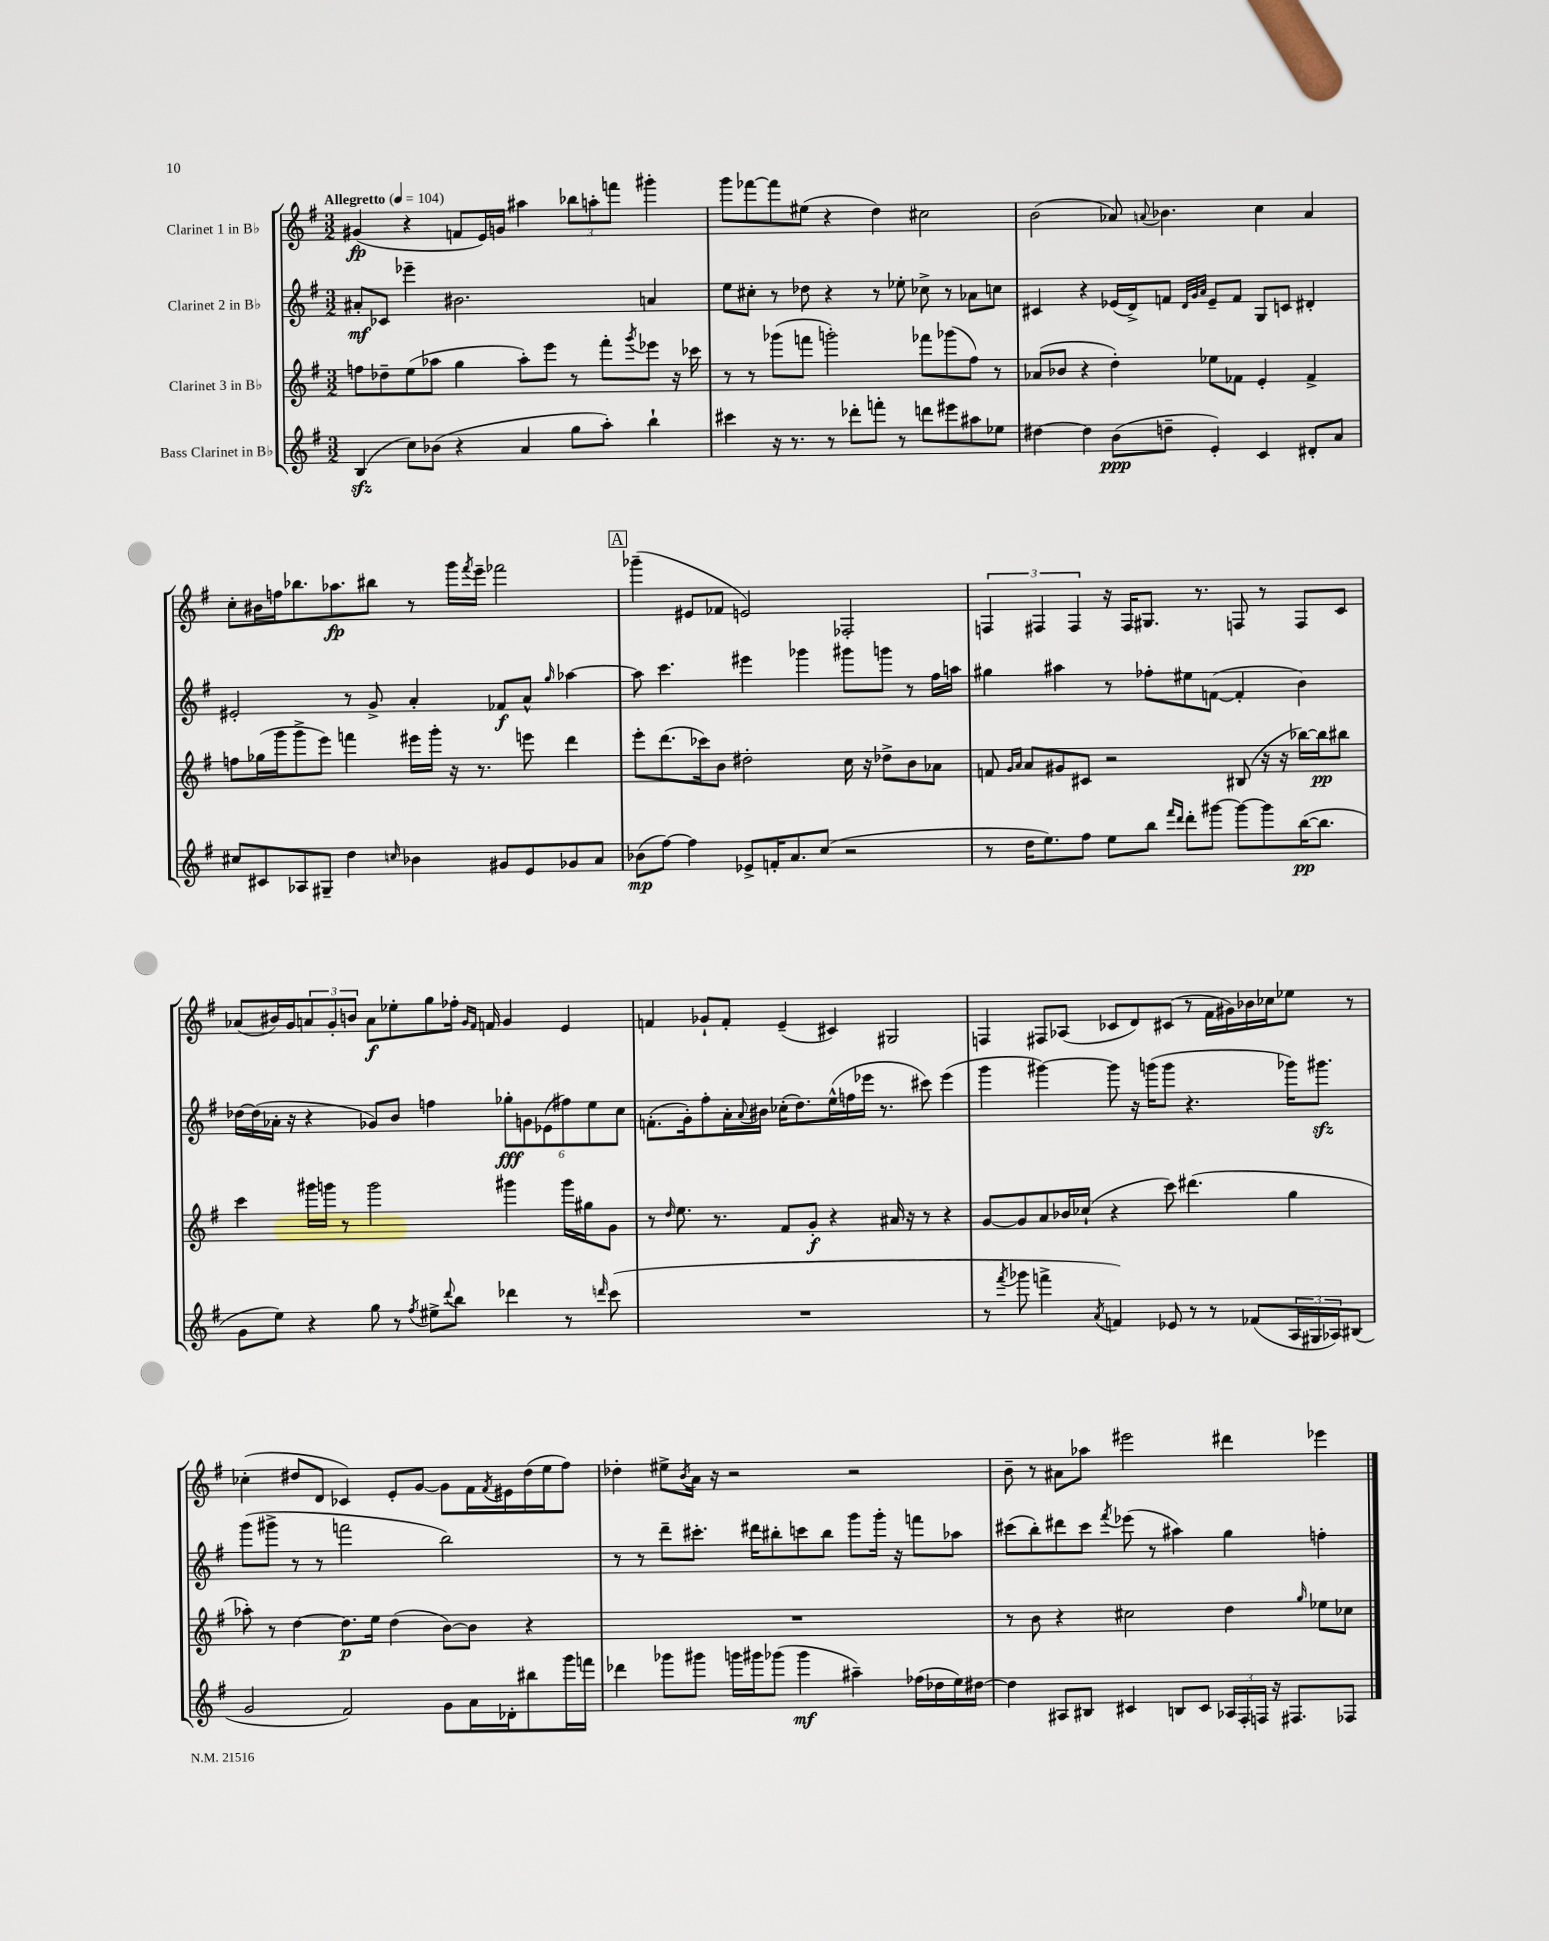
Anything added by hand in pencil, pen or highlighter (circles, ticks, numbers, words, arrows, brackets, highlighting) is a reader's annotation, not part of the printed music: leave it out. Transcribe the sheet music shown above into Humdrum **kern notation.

**kern	**kern	**kern	**kern
*staff4	*staff3	*staff2	*staff1
*clefG2	*clefG2	*clefG2	*clefG2
*k[f#]	*k[f#]	*k[f#]	*k[f#]
*M3/2	*M3/2	*M3/2	*M3/2
*MM104	*MM104	*MM104	*MM104
(4B	8ff	8a#'	(4g#
.	8dd-~	8c-	.
8cc)	(8ee	4eee-~	4r
(8b-	8aa-	.	.
4r	4gg	2.b#	8f
.	.	.	16e)
.	.	.	16g
4a	8aa-')	.	4aa#
.	8eee	.	.
8gg	8r	.	12bb-
.	.	.	12aa'
8aa')	8fff#'	.	.
.	.	.	12fff
.	8qggg	.	.
4bb`	8eee-	4a	4ggg#'
.	16r	.	.
.	16ccc-	.	.
=	=	=	=
4ccc#	8r	8ee	8ggg
.	8r	8cc#'	[8fff-
16r	(8ggg-	8r	8fff-]
8.r	.	.	.
.	8fff	8dd-	(8ee#
8r	2ggg')	4r	4r
8ddd-'	.	.	.
8fff'	.	8r	4dd)
8r	.	8ee-'	.
8ddd	8fff-	8cc-^	2cc#
8eee#	(8ggg-	8r	.
8aa#	8ff#)	8a-	.
8ee-	8r	8cc	.
=	=	=	=
[4dd#	(8a-	4c#	(2b
.	8b-	.	.
4dd#]	4r	4r	.
(8b	4dd')	(16e-	8a-)
.	.	16d^)	.
.	.	.	8qqa
8dd~	.	8f	4.b-
.	.	32qqd	.
.	.	32qqg	.
.	.	32qqa	.
4e')	8ee-	8e-~	.
.	8f-	8f	.
4c	4e'	8G	4cc
.	.	8c	.
8d#'	4f-^	4d#'	4a
8a	.	.	.
=	=	=	=
8cc#	8ff	2e#'	8cc'
8c#	(16gg-	.	16b#
.	16ggg	.	16ff
8A-	8ggg^	.	8.bb-
8G#~	8eee)	.	.
.	.	.	8.aa-
4dd	4fff	8r	.
.	.	8g^	8bb#
16qqcc	.	.	.
4b-	16eee#	4a'	8r
.	16ggg'	.	.
.	16r	.	16ggg
.	.	.	8qfff#
.	8.r	.	16eee~
8g#	.	8f-	2fff-
8e	8eee	8a^^	.
.	.	16qqgg	.
8g-	4ddd	[4aa-	.
8a	.	.	.
=	=	=	=
(8b-	8eee'	8aa-]	(4ggg-~
[8ff#)	(8.ddd	4.ccc	.
4ff#]	.	.	8e#
.	16ccc-)	.	.
.	8b	.	8f-
8e-^	2dd#'	4eee#	2e)
16f'	.	.	.
8.a	.	.	.
.	.	4ggg-	.
(8cc	.	.	.
2r	16cc	8ggg#	2F-'
.	16r	.	.
.	8dd-^	8ggg	.
.	8b	8r	.
.	8a-	16ff#	.
.	.	16aa	.
=	=	=	=
8r	8f	4gg#	6F
.	16qqg	.	.
.	16qqa	.	.
16dd	8a	.	.
.	.	.	6F#
8.ee)	.	.	.
.	8g#	4aa#	.
.	.	.	6F#
8ff#	8c#	.	.
8ee	2r	8r	16r
.	.	.	16F#
8bb	.	8ff-'	8.G#
16qqfff#	.	.	.
16qqddd	.	.	.
8ddd'	.	8ee#	.
.	.	.	8.r
[8ggg#	.	([8f	.
8ggg#_	(8B#	4f']	8F
8ggg#]	16r	.	8r
.	16r	.	.
([16bb	[16bb-)	4b)	8F
8.bb]	16bb-]	.	.
.	8bb#	.	8c
=	=	=	=
8g	4ccc	[16dd-	(8a-
.	.	(16dd-]	.
8ee)	.	16a-'	16b#)
.	.	16r	16g
4r	16ggg#	4r	12a
.	16ggg	.	.
.	.	.	12g'
.	8r	.	.
.	.	.	12b
8gg	2ggg	8g-)	8a
8r	.	8b	8ee-'
8qff#	.	.	.
8ee#^	.	4ff	8gg
8qqddd	.	.	.
8bb	.	.	16ff-'
.	.	.	16qqg
.	.	.	16qqf#
.	.	.	16f
4ddd-	4ggg#	12gg-'	4g
.	.	12g	.
.	.	(12e-	.
8r	16ggg#	12ff#)	4e
.	16gg#	.	.
.	.	12ee	.
16qqddd	.	.	.
(8ccc	8g	.	.
.	.	12cc	.
=	=	=	=
1.r	8r	(8.f'	4f
.	16qqdd	.	.
.	8.ee	.	.
.	.	16g')	.
.	.	8ff#'	8g-`
.	8.r	.	.
.	.	16a'	8f'
.	.	8qqa	.
.	.	16b#	.
.	8f#	(16cc-'	(4e~
.	.	8.dd)	.
.	8g'	.	.
.	4r	(16ee^^	4c#)
.	.	16ff	.
.	.	16eee-	.
.	.	8.r	.
.	16a#	.	2G#
.	16r	.	.
.	8r	8ccc#)	.
.	4r	(4eee-	.
=	=	=	=
8r	[8g	4ggg	4F
8qfff#	.	.	.
8ggg-	8g]	.	.
4fff^	8a	[4ggg#)	8F#
.	16b-	.	(8A-
.	(16cc-`	.	.
8qa	.	.	.
4f)	4r	8ggg#]	8c-
.	.	16r	8d)
.	.	(16ggg	.
8e-	8ccc)	8ggg	(8c#
8r	(4.ddd#	4.r	8r
8r	.	.	16f#
.	.	.	16g#)
(8f-	.	.	16b-
.	.	.	16cc-
24A	4gg	16ggg-)	8ee-
24G#	.	.	.
.	.	8.ggg#	.
24A-)	.	.	.
(8B#	.	.	8r
=	=	=	=
2g	8aa-')	(8ggg	(4cc-'
.	8r	8ggg#^	.
.	[4dd	8r	8dd#
.	.	8r	8d
2f#)	8.dd]	2fff	4c-)
.	16ee	.	.
.	(4dd	.	8e'
.	.	.	[8g
8g	[8b)	2bb)	8g]
16a	8b]	.	16f#
.	.	.	8qf#
16d-'	.	.	16e#
8bb#	4r	.	(16dd#
.	.	.	16ee
16ggg	.	.	8ff#)
16fff	.	.	.
=	=	=	=
4ddd-	1.r	8r	4dd-'
.	.	8r	.
8ggg-	.	8ddd~	8ee#^
.	.	.	8qb
8ggg#	.	8.ccc#'	16a
.	.	.	16r
16ggg	.	.	2r
16ggg#	.	16ddd#	.
(8ggg-	.	8bb#'	.
4ggg-	.	8ccc	.
.	.	8bb#	.
4aa#~)	.	8ggg	2r
.	.	16ggg'	.
.	.	16r	.
(16ff-	.	8fff	.
16dd-	.	.	.
16ee)	.	8aa-	.
[16dd#	.	.	.
=	=	=	=
4dd#]	8r	(8ccc#	8b~
.	8b	8bb')	8r
8A#	4r	8ddd#	8a#
8B#	.	8ccc#	8aa-
.	.	8qfff#	.
4c#	2cc#	(8eee-	2eee#
.	.	8r	.
8B	.	4aa#)	.
8c#	.	.	.
24A-	4dd	4gg	4ddd#
24F#'	.	.	.
24F	.	.	.
16r	.	.	.
8.F#	.	.	.
.	16qqgg	.	.
.	8ee-	4ff'	4eee-
8F-	8cc-	.	.
==	==	==	==
*-	*-	*-	*-
